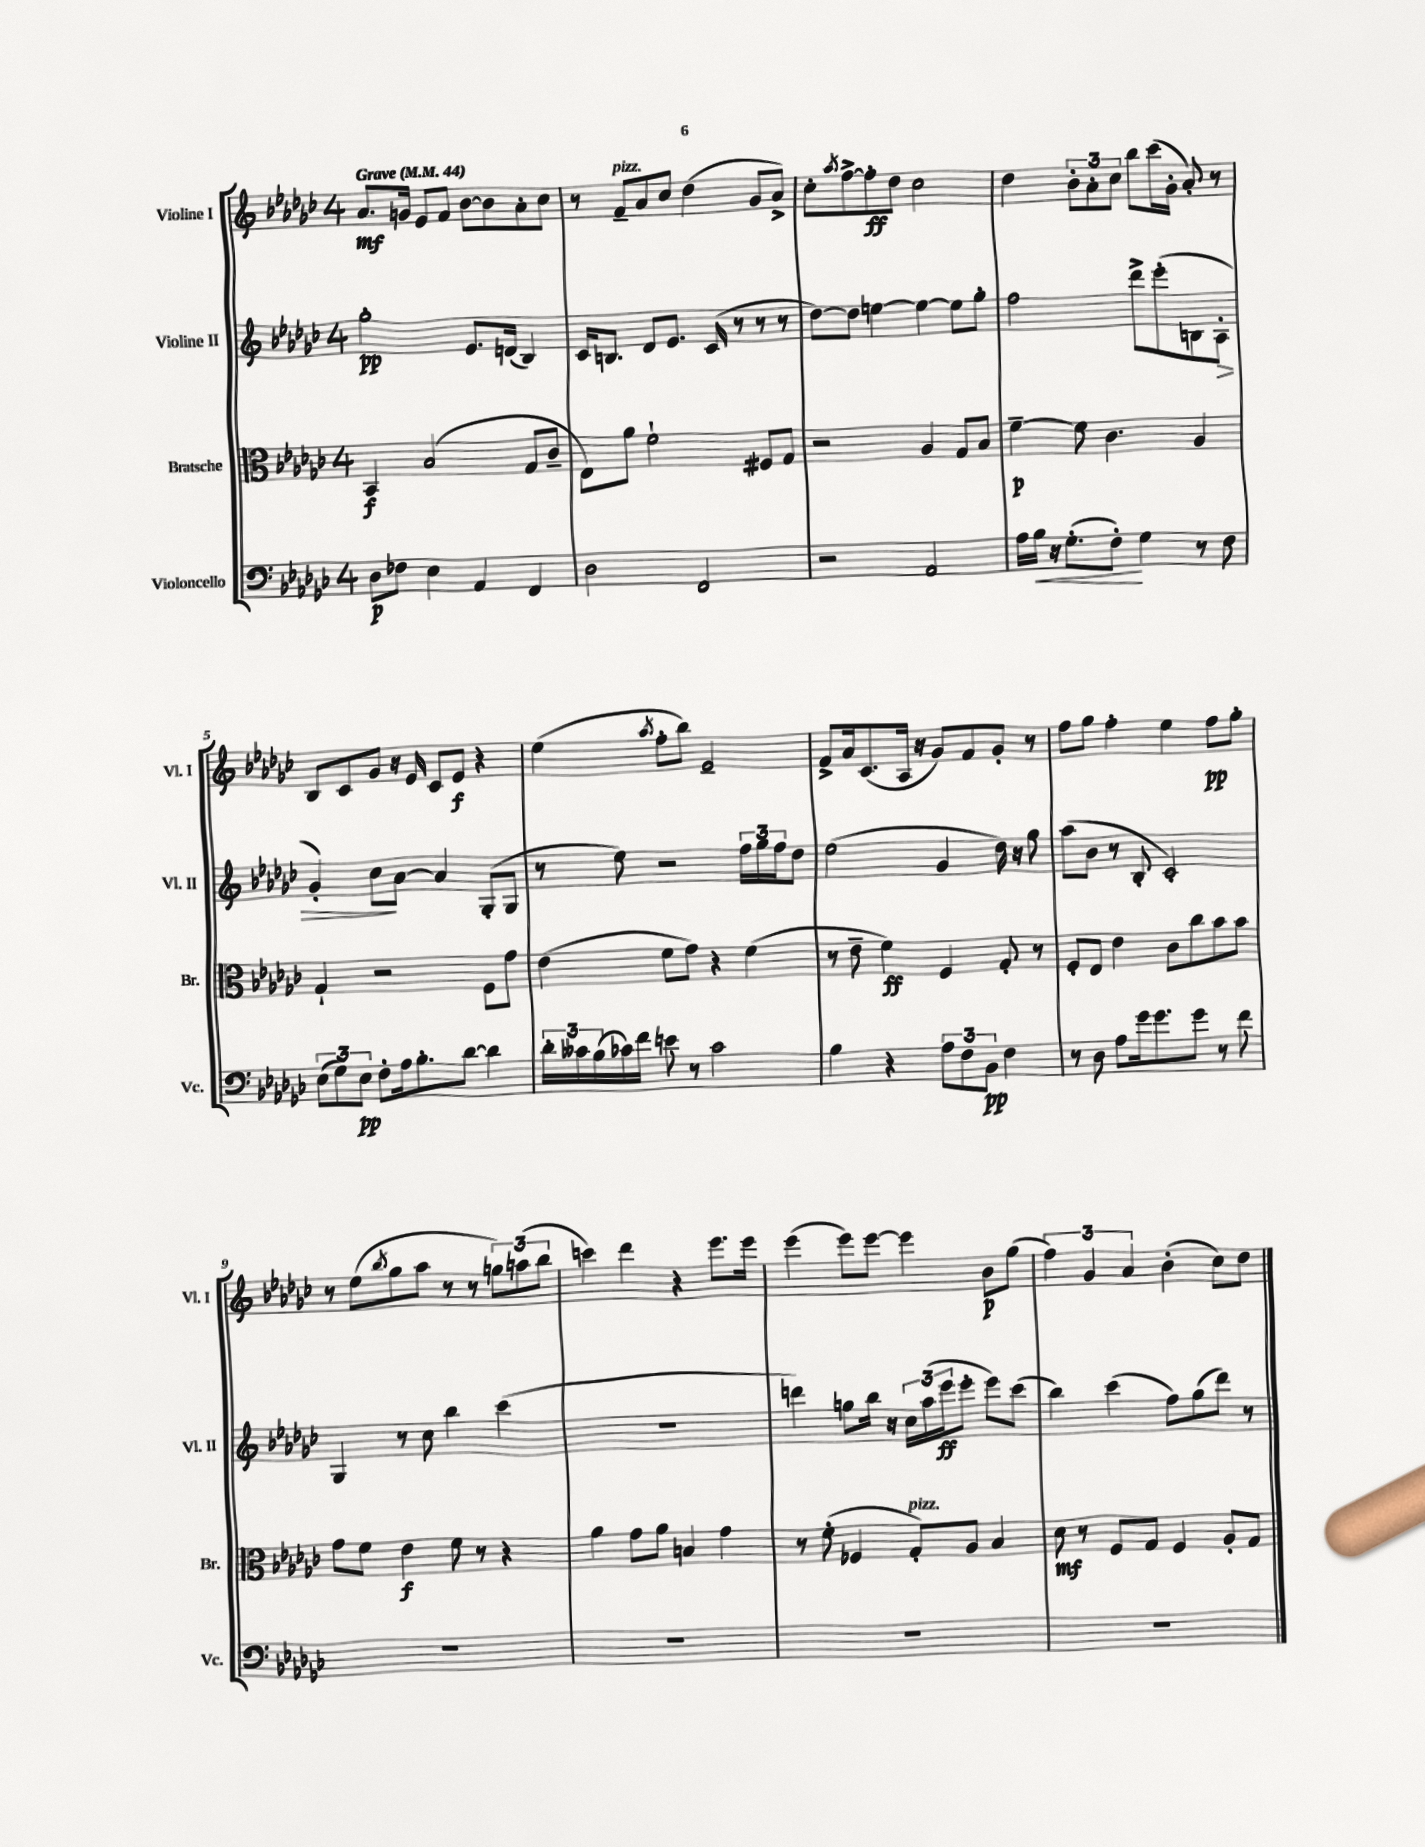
<<
\new StaffGroup <<
\new Staff = "s0" \with { instrumentName = "Violine I" shortInstrumentName = "Vl. I" } {
    \clef treble \key ges \major \once \override Staff.TimeSignature.style = #'single-digit \time 4/4 \tempo "Grave" 4 = 44
    aes'8.\mf g'16 ees'8 f'8 bes'8~ bes'8 aes'8-. ces''8 |
    r8 f'8--^\markup { \italic "pizz." } aes'8 ces''8 des''4( ges'8 aes'8->) |
    ces''8-. \acciaccatura { aes''8 } f''8~-> f''8-.\ff des''8 ces''2 |
    des''4 \tuplet 3/2 { bes'8-. aes'8-. ces''8 } bes''8 ces'''16( ges'16-. aes'8-.) r8 |
    bes8 ces'8 ges'8 r16 ees'16 ces'8 ees'8\f r4 |
    ees''4( \acciaccatura { aes''8 } f''8-. bes''8) ees'2-- |
    f'8-> aes'16 ces'8.( aes16 r16 ges'8) f'8 ges'8-. r8 |
    f''8 ges''8 f''4-. ees''4 f''8\pp ges''8-. |
    r8 ees''8( \acciaccatura { bes''8 } ges''8 aes''8 r8 r8 \tuplet 3/2 { g''8) a''8( bes''8 } |
    c'''4) des'''4 r4 ees'''8. ees'''16 |
    ees'''4( ees'''8) ees'''8~ ees'''4 bes'8\p ges''8( |
    \tuplet 3/2 { f''4) ges'4 aes'4 } bes'4-.( ces''8) des''8 \bar "|." |
}
\new Staff = "s1" \with { instrumentName = "Violine II" shortInstrumentName = "Vl. II" } {
    \clef treble \key ges \major \once \override Staff.TimeSignature.style = #'single-digit \time 4/4
    ges''2-.\pp ees'8. d'16( bes4) |
    ces'16 b8. des'8 ees'8. ces'16( r8 r8 r8 |
    des''8~) des''8 e''4~ e''4~ e''8 ges''8-. |
    f''2 des'''8-> ees'''8-.( b8 aes8-.\> |
    ges'4-.) ces''8\! aes'8~ aes'4 ges8-.( ges8 |
    r8 ees''8) r2 \tuplet 3/2 { f''16 ges''16 f''16 } des''8 |
    ees''2( ges'4 des''16) r16 ges''8 |
    aes''8( bes'8 r8 bes8-. ces'2-.) |
    ges4 r8 ces''8 bes''4 ces'''4( |
    r1 |
    d'''4) g''8 bes''16 r16 \tuplet 3/2 { ces''16 aes''16( ees'''16\ff } ees'''8-. ees'''8) ces'''8( |
    bes''4) ces'''4( f''8) ges''8( des'''8) r8 \bar "|." |
}
\new Staff = "s2" \with { instrumentName = "Bratsche" shortInstrumentName = "Br." } {
    \clef alto \key ges \major \once \override Staff.TimeSignature.style = #'single-digit \time 4/4
    bes,4\f bes2( ges8 ces'8-- |
    ees8) aes'8 f'2-! fis8 ges8 |
    r2 aes4 ges8 bes8 |
    f'4~--\p f'8 ces'4. aes4 |
    ges4-! r2 f8 ges'8 |
    ees'4( f'8 ges'8) r4 f'4( |
    r8 ees'8-- f'4\ff) f4 ges8-. r8 |
    f8-. ees8 ees'4 ces'8 ces''8 bes'8 bes'8 |
    ges'8 f'8 ees'4\f f'8 r8 r4 |
    aes'4 ges'8 aes'8 b4 ges'4 |
    r8 f'8-.( fes4 ges8-.^\markup { \italic "pizz." }) aes8 bes4 |
    des'8\mf r8 f8 ges8 f4 aes8-. ges8 \bar "|." |
}
\new Staff = "s3" \with { instrumentName = "Violoncello" shortInstrumentName = "Vc." } {
    \clef bass \key ges \major \once \override Staff.TimeSignature.style = #'single-digit \time 4/4
    des8\p fes8 ees4 aes,4 f,4 |
    des2 f,2 |
    r2 aes,2 |
    aes16 bes16\< r16 ges8.-.( f8-.\!) ges4 r8 f8 |
    \tuplet 3/2 { ees8( ges8) ees8\pp } f8-. aes16 bes8.-. des'8~ des'4 |
    \tuplet 3/2 { des'16-. ceses'16 bes16( } ces'16) f'16 e'8 r8 ces'2 |
    bes4 r4 \tuplet 3/2 { aes8 f8 bes,8\pp } f4 |
    r8 des8 aes8 ges'16 ges'8. ges'8 r8 f'8 |
    R1 |
    R1 |
    R1 |
    R1 \bar "|." |
}
>>
>>
